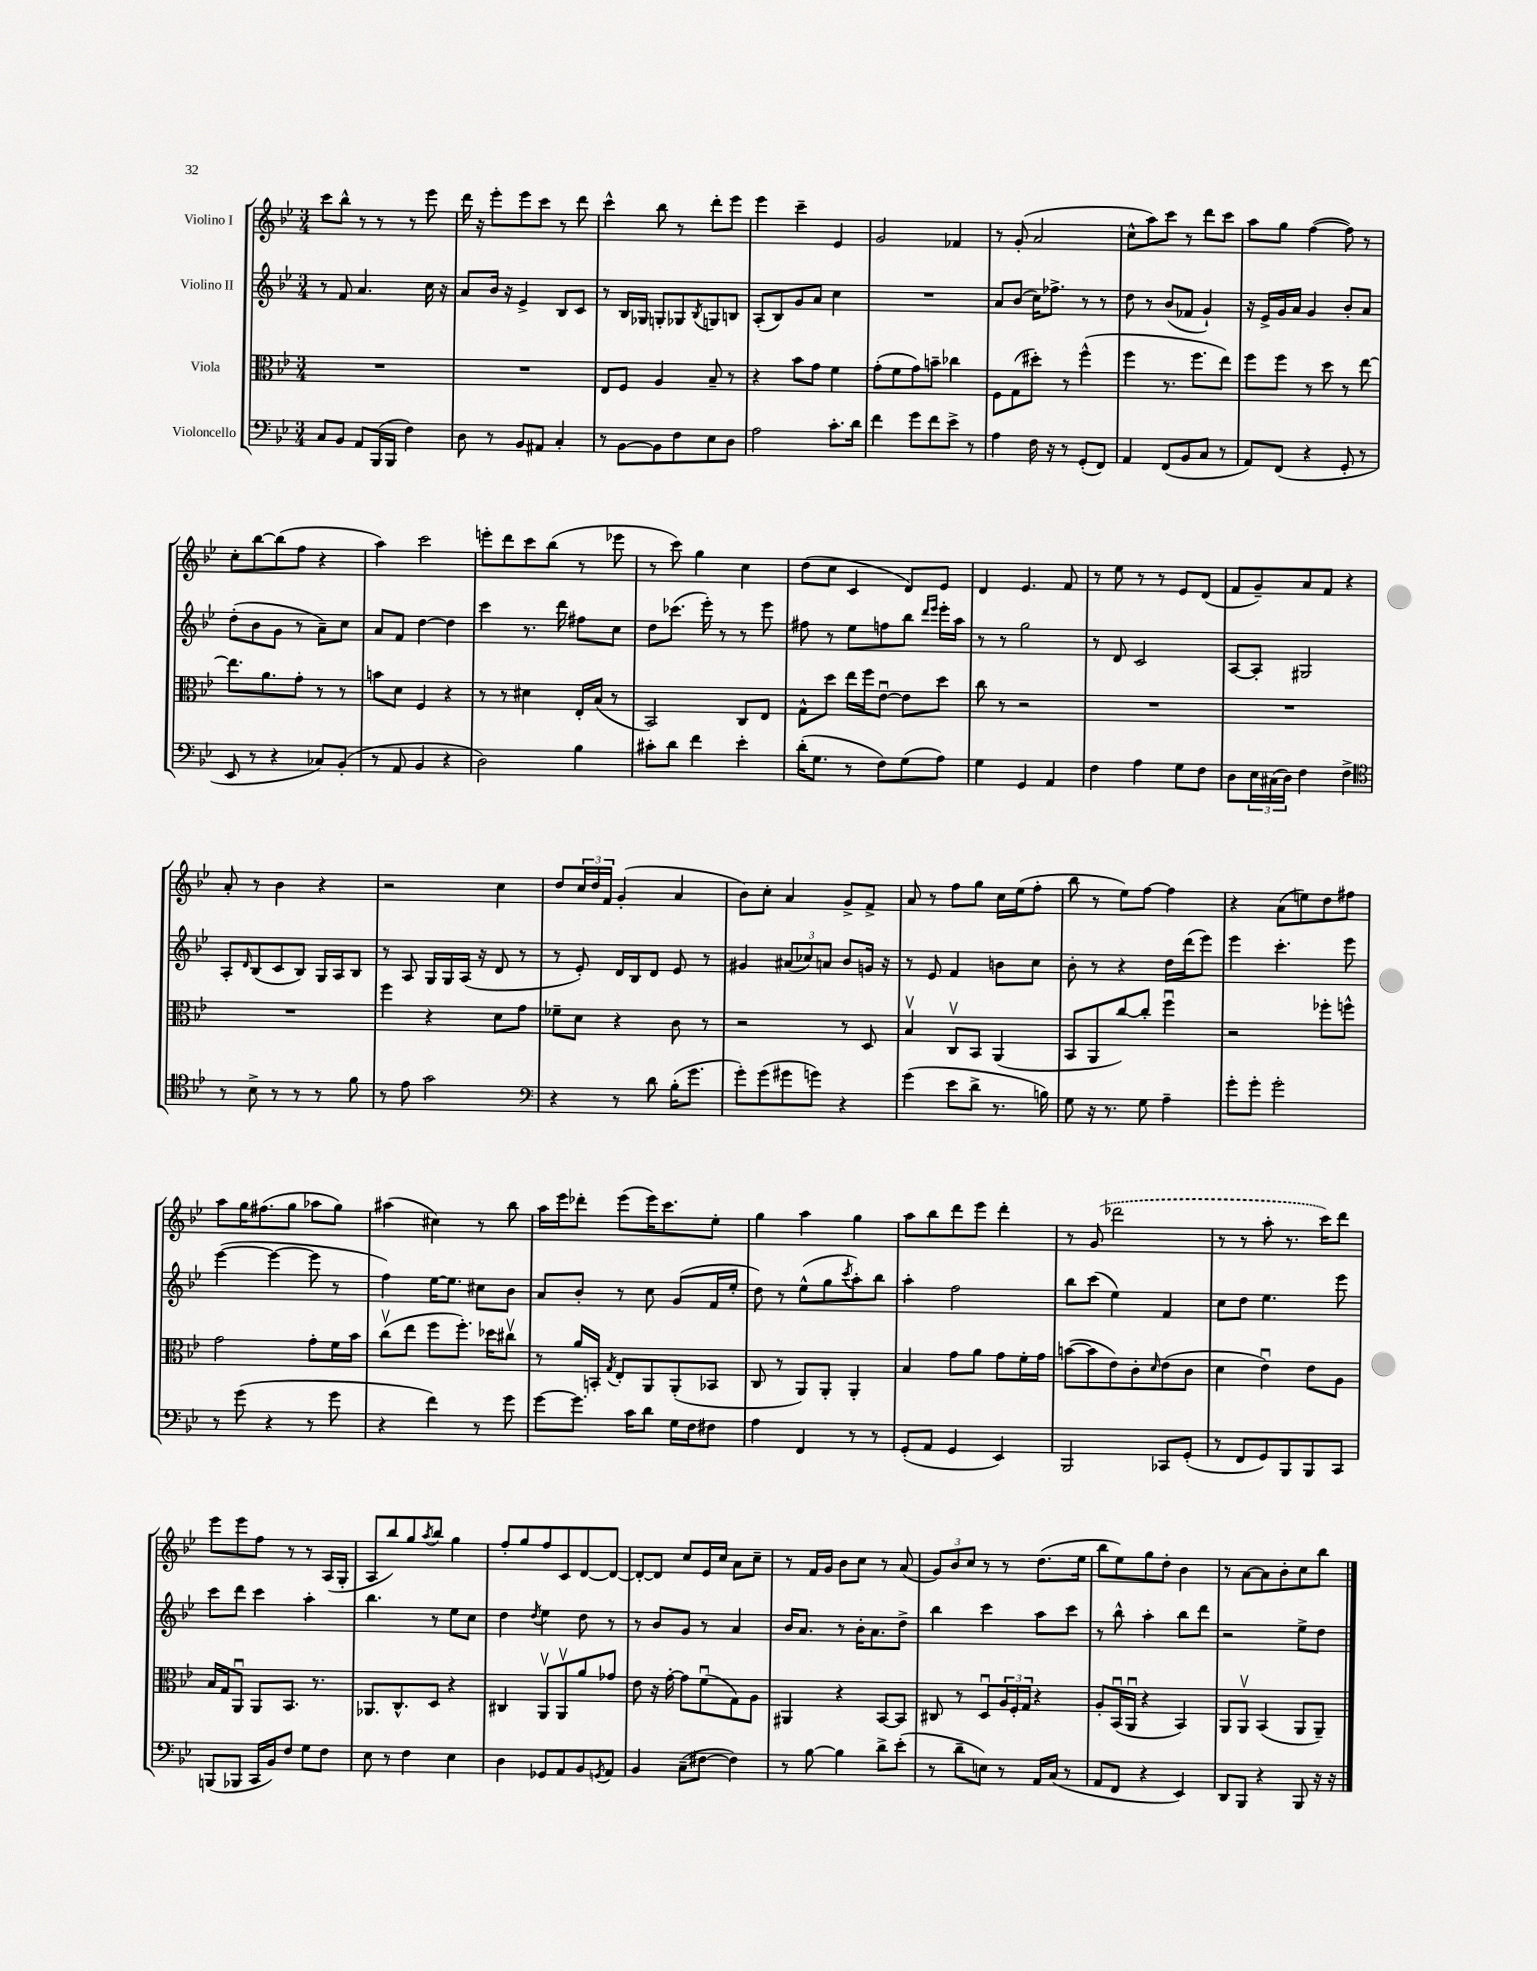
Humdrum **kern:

**kern	**kern	**kern	**kern
*staff4	*staff3	*staff2	*staff1
*clefF4	*clefC3	*clefG2	*clefG2
*k[b-e-]	*k[b-e-]	*k[b-e-]	*k[b-e-]
*M3/4	*M3/4	*M3/4	*M3/4
8C/L	2.r	8r	8ccc\L
8BB-/J	.	8f/	8bb-^^\J
8AA/L	.	4.a/	8r
(16BBB-/L	.	.	8r
16BBB-/JJ	.	.	.
4F\)	.	.	8r
.	.	16cc\	8eee-\
.	.	16r	.
=	=	=	=
8D\	2.r	8a/L	16ddd\
.	.	.	16r
8r	.	16b-/Jk	8eee-'\L
.	.	16r	.
8BB-/L	.	4e-^/	8eee-\
8AA#/J	.	.	8ccc\J
4C'/	.	8B-/L	8r
.	.	8c/J	8ddd\
=	=	=	=
8r	8E-/L	8r	4ccc^^\
[8BB-\L	8F/J	16B-/LL	.
.	.	16G-/JJ	.
8BB-\]	4A/	8G'/L	8bb-\
8F\	.	8G-/	8r
.	.	8qB-/	.
8E-\	8B-~/	8G/	8ddd'\L
8D\J	8r	8B/J	8eee-\J
=	=	=	=
2A\	4r	(8A'/L	4eee-\
.	.	8B-/)	.
.	8b-\L	8g/	4ccc~\
.	8g\J	8a/J	.
8.c'\L	4f\	4cc\	4e-/
16d\Jk	.	.	.
=	=	=	=
4f\	(8g'\L	2.r	2g/
.	8f\	.	.
8g\L	8g\)	.	.
8f\	8b~\J	.	.
8e-^\J	4cc-\	.	4f-/
8r	.	.	.
=	=	=	=
4A\	8F\L	8a/L	8r
.	(8G\	(8b-/J	(8g'/
16F\	8dd#'\J)	16cc\LK)	2a/
16r	.	8.ff-^\J	.
8r	8r	.	.
(8GG'/L	(4ff^^\	8r	.
8FF/J)	.	8r	.
=	=	=	=
4AA/	4ff\	8dd\	8cc^^\L
.	.	8r	8aa\)
(8FF/L	8.r	(8b-/L	8ccc\J
8BB-/	.	8f-/J	8r
.	8.ff\L	.	.
8C/J	.	4g`/)	8ddd\L
8r	8ee-\J)	.	8ccc\J
=	=	=	=
8AA/L)	8ff\L	16r	8aa\L
.	.	16e-^/LL	.
(8FF/J	8ff\J	16g/	8gg\J
.	.	16a/JJ	.
4r	8r	4g/	([4ff\
.	8dd\	.	.
8GG'/	8r	8b-'/L	8ff\])
8r	[8ee-\	8a/J	8r
=	=	=	=
8EE-/	8.ee-\]L	(8dd'\L	8cc'\L
8r	.	8b-\	[8bb-\
.	8.a\	.	.
4r	.	8g\J	(8bb-\]
.	8g'\J	8r	8ff\J
8C-/L)	8r	8a~\L)	4r
(8BB-'/J	8r	8cc\J	.
=	=	=	=
8r	8b\L	8a/L	4aa\)
8AA/	8d\J	8f/J	.
4BB-/	4F/	[4dd\	2ccc\
4r	4r	4dd\]	.
=	=	=	=
2D\)	8r	4ccc\	8eee'\L
.	8r	.	8ddd\
.	4d#\	8.r	8ccc\
.	.	.	(8bb-\J
.	.	16ddd\	.
4B-\	16E-'/LL	8ff#\L	8r
.	(16B-/JJ	.	.
.	8r	8cc\J	8eee-\
=	=	=	=
8c#'\L	2BB-/)	8dd\L	8r
8d\J	.	(8.ccc-\J	8ccc\)
4f\	.	.	4gg\
.	.	16eee-'\)	.
.	.	8r	.
4e-'\	8C/L	8r	4cc\
.	8E-/J	8eee-\	.
=	=	=	=
(16d'\LK	8G^^\L	8ff#\	(8dd\L
8.G\J	.	.	.
.	8dd\J	8r	8cc\J
8r	16ee-\LL	8ee-\L	4c/
.	16ff\J	.	.
8F\L)	[8e-u\J	8ff\	.
(8G\	8e-\]L	8bb-\J	8d/L)
.	.	16qqddd/LL	.
.	.	16qqeee-/JJ	.
8A\J)	8dd\J	16eee-'\LL	8e-/J
.	.	16aa\JJ	.
=	=	=	=
4G\	8cc\	8r	4d/
.	8r	8r	.
4GG/	2r	2gg\	4.e-/
4AA/	.	.	.
.	.	.	8f/
=	=	=	=
4F\	2.r	8r	8r
.	.	8d/	8ee-\
4A\	.	2c/	8r
.	.	.	8r
8G\L	.	.	8e-/L
8F\J	.	.	(8d/J
=	=	=	=
8D\L	2.r	[8A/L	8f/L
24E-\L	.	8A'/]J	8g~/)
(24C#\	.	.	.
24D\JJ)	.	.	.
4F\	.	2G#/	8a/
.	.	.	8f/J
4F^\	.	.	4r
=	=	=	=
*clefC4	*	*	*
8r	2.r	8A'/L	8a'/
.	.	16qqd/	.
8B-^\	.	(8B-/	8r
8r	.	8c/	4b-\
8r	.	8B-/J)	.
8r	.	16G/LL	4r
.	.	16A/J	.
8f\	.	8B-/J	.
=	=	=	=
8r	4ff\	8r	2r
8e-\	.	8A/	.
2g\	4r	16G/LL	.
.	.	16G/	.
.	.	(16A/JJ	.
.	.	16r	.
.	8d\L	8d/	4cc\
.	8g\J	8r	.
=	=	=	=
*clefF4	*	*	*
4r	8f-~\L	8r	8dd/L
.	8d\J	8e-'/)	24cc/L
.	.	.	24dd/
.	.	.	24f/JJ
8r	4r	16d/LL	(4g'/
.	.	16B-/J	.
8d\	.	8d/J	.
(16B-'\LK	8c\	8e-/	4a/
8.g\J	.	.	.
.	8r	8r	.
=	=	=	=
8g'\L)	2r	4g#/	8b-\L)
(8g\	.	.	8cc'\J
8g#\	.	(12a#/L	4a/
.	.	12cc-/)	.
8g\J)	.	.	.
.	.	12a/J	.
4r	8r	8b-/L	8g^/L
.	8D/	16g/Jk	8f^/J
.	.	16r	.
=	=	=	=
(4g\	4B-v/	8r	8a/
.	.	8e-/	8r
8e-\L	8Cv/L	4f/	8ff\L
8d^\J	8BB-/J	.	8gg\J
8.r	(4AA/	8b\L	16cc\LL
.	.	.	(16ee-\J
.	.	8cc\J	8ff'\J
16B\)	.	.	.
=	=	=	=
8G\	8BB-/L	8b-'\	8bb-\
16r	8AA/	8r	8r
8.r	.	.	.
.	[8cc/)	4r	8ee-\L)
8G\	8cc'/]J	.	[8ff\J
4A~\	4ffu\	16dd\LL	4ff\]
.	.	(16ddd\J	.
.	.	8eee-\J)	.
=	=	=	=
8g'\L	2r	4eee-\	4r
8g'\J	.	.	.
2g'\	.	4.ccc'\	(8a\L
.	.	.	8ee\)
.	8ff-'\L	.	8dd\
.	8ff^^\J	8eee-\	8ff#\J
=	=	=	=
8r	2g\	([4eee-\	8aa\L
(8g\	.	.	16gg\K
.	.	.	(8.ff#\
4r	.	4eee-\_	.
.	.	.	8gg\J
8r	8g'\L	8eee-\]	8aa-\L
8g\	16f\L	8r	8gg\J)
.	16b-\JJ	.	.
=	=	=	=
4r	(8ccv\L	4ff\)	(4aa#\
.	8ee-\J	.	.
4f\)	8ff\L	[16ee-\LK	4cc#\)
.	.	8.ee-\]J	.
.	8.ff'\J)	.	.
8r	.	8cc#\L	8r
.	16dd-\LK	.	.
8g\	8cc#v\J	8b-\J	8bb-\
=	=	=	=
[8g\L	8r	8a/L	16aa\LL
.	.	.	16eee-\J
8.g\]J	16a/LL	8b-'/J	8ddd-'\J
.	16BB'/JJ	.	.
.	8qG/	.	.
.	8E-'/L	8r	(8eee-\L
16c\LK	.	.	.
8d\J	8AA/	8cc\	16eee-\K)
.	.	.	8.ccc\
16G\LL	(8AA'/	(8g/L	.
16F\J	.	.	.
8F#\J	8BB-/J	16f/L	8ee-'\J
.	.	16ee-'/JJ	.
=	=	=	=
4A\	8C/	8dd\)	4gg\
.	8r	8r	.
4FF/	8AA/L)	(8ee-^^\L	4aa\
.	8AA'/J	8gg\	.
.	.	8qccc/	.
8r	4AA'/	8aa'\)	4gg\
8r	.	8bb-\J	.
=	=	=	=
(8GG'/L	4B-/	4aa'\	8aa\L
8AA/J	.	.	8bb-\
4GG/	8g\L	2ff\	8ddd\
.	8a\J	.	8eee-\J
4EE-/)	8g\L	.	4ddd'\
.	16f'\L	.	.
.	16g\JJ	.	.
=	=	=	=
2BBB-/	([8b\L	8bb-\L	8r
.	8b\]	(8ccc\J	(8g/
.	8e-\)	4ee-\)	2ddd-\
.	8c'\	.	.
.	16qqd/	.	.
8CC-/L	(8e-\	4f/	.
(8GG'/J	8c\J	.	.
=	=	=	=
8r	4d\	8cc\L	8r
8FF/L	.	8dd\J	8r
8GG/)	4e-u\)	4.ee-\	8aa'\
8BBB-/	.	.	8.r
8BBB-/	8e-\L	.	.
.	.	.	16ccc\LK)
8CC/J	8A\J	8eee-\	8ddd\J
=	=	=	=
(8BBB/L	16B-/LL	8ccc\L	8eee-\L
.	16G/J	.	.
8BBB-/J	8AAu/J	8ddd\J	8eee-\
16CC/LL	8AA/L	4ccc\	8ff\J
16BB-/J)	.	.	.
8F/J	8.BB-/J	.	8r
8G\L	.	4aa'\	8r
.	8.r	.	.
8F\J	.	.	(16A/LL
.	.	.	16G'/JJ
=	=	=	=
8E-\	8.AA-/L	4.bb-\	8A/L
8r	.	.	8bb-/)
.	8.C^^/	.	.
4F\	.	.	8gg/
.	.	.	8qaa/
.	8D/J	8r	8bb-/J
4E-\	4r	8ee-\L	4gg\
.	.	8cc\J	.
=	=	=	=
4D\	4C#/	4dd\	8ff'/L
.	.	.	8gg/
.	.	8qdd/	.
8GG-/L	8AAv/L	4ee-\	8ff/
8AA/	8AAv/	.	8c/
8BB-/	8a/	8dd\	[8d/
8qGG/	.	.	.
8AA/J	8g-/J	8r	8d/_J
=	=	=	=
4BB-/	8e-\	8r	8d'/_L
.	16r	8b-/L	8d/]J
.	[16g'\	.	.
(8C~\L	8g\]L	8g/J	8cc/L
[8F#\J	(8fu\	8r	16e-/L
.	.	.	16cc/JJ
4F#\])	8G\)	4a/	8a\L
.	8A\J	.	8cc~\J
=	=	=	=
8r	4AA#/	16b-/LK	8r
.	.	8.a/J	.
[8B-\	.	.	16f/LL
.	.	.	16g/JJ
4B-\]	4r	8r	8b-\L
.	.	16b-'\LK	8cc\J
.	.	8.a\	.
8d^\L	[8BB-/L	.	8r
(8e-'\J	8BB-/]J	8dd^\J	(8a/
=	=	=	=
8r	8C#/	4bb-\	12g/L)
.	.	.	12b-/
8d~\L	8r	.	.
.	.	.	12cc/J
8E\J)	8Du/L	4ccc\	8r
8r	24A/L	.	8r
.	24F'/	.	.
.	24G/JJ	.	.
16AA/LL	4r	8aa\L	(8.dd\L
(16C/JJ	.	.	.
8r	.	8ccc\J	.
.	.	.	16ee-\Jk
=	=	=	=
8AA/L	8A'/L	8r	8bb-\L
8FF/J	(16BB-u/L	8bb-^^\	8ee-\)
.	16AAu/JJ	.	.
4r	4r	4aa'\	8gg\
.	.	.	8dd'\J
4EE-/)	4BB-/)	8bb-\L	4b-\
.	.	8ddd\J	.
=	=	=	=
8DD/L	8AA/L	2r	8r
8BBB-/J	8AAv/J	.	[8a\L
4r	(4BB-/	.	8a\]
.	.	.	8b-'\
8BBB-/	8AA/L	8ee-^\L	8cc\
16r	8AA~/J)	8dd\J	8bb-\J
16r	.	.	.
==	==	==	==
*-	*-	*-	*-
